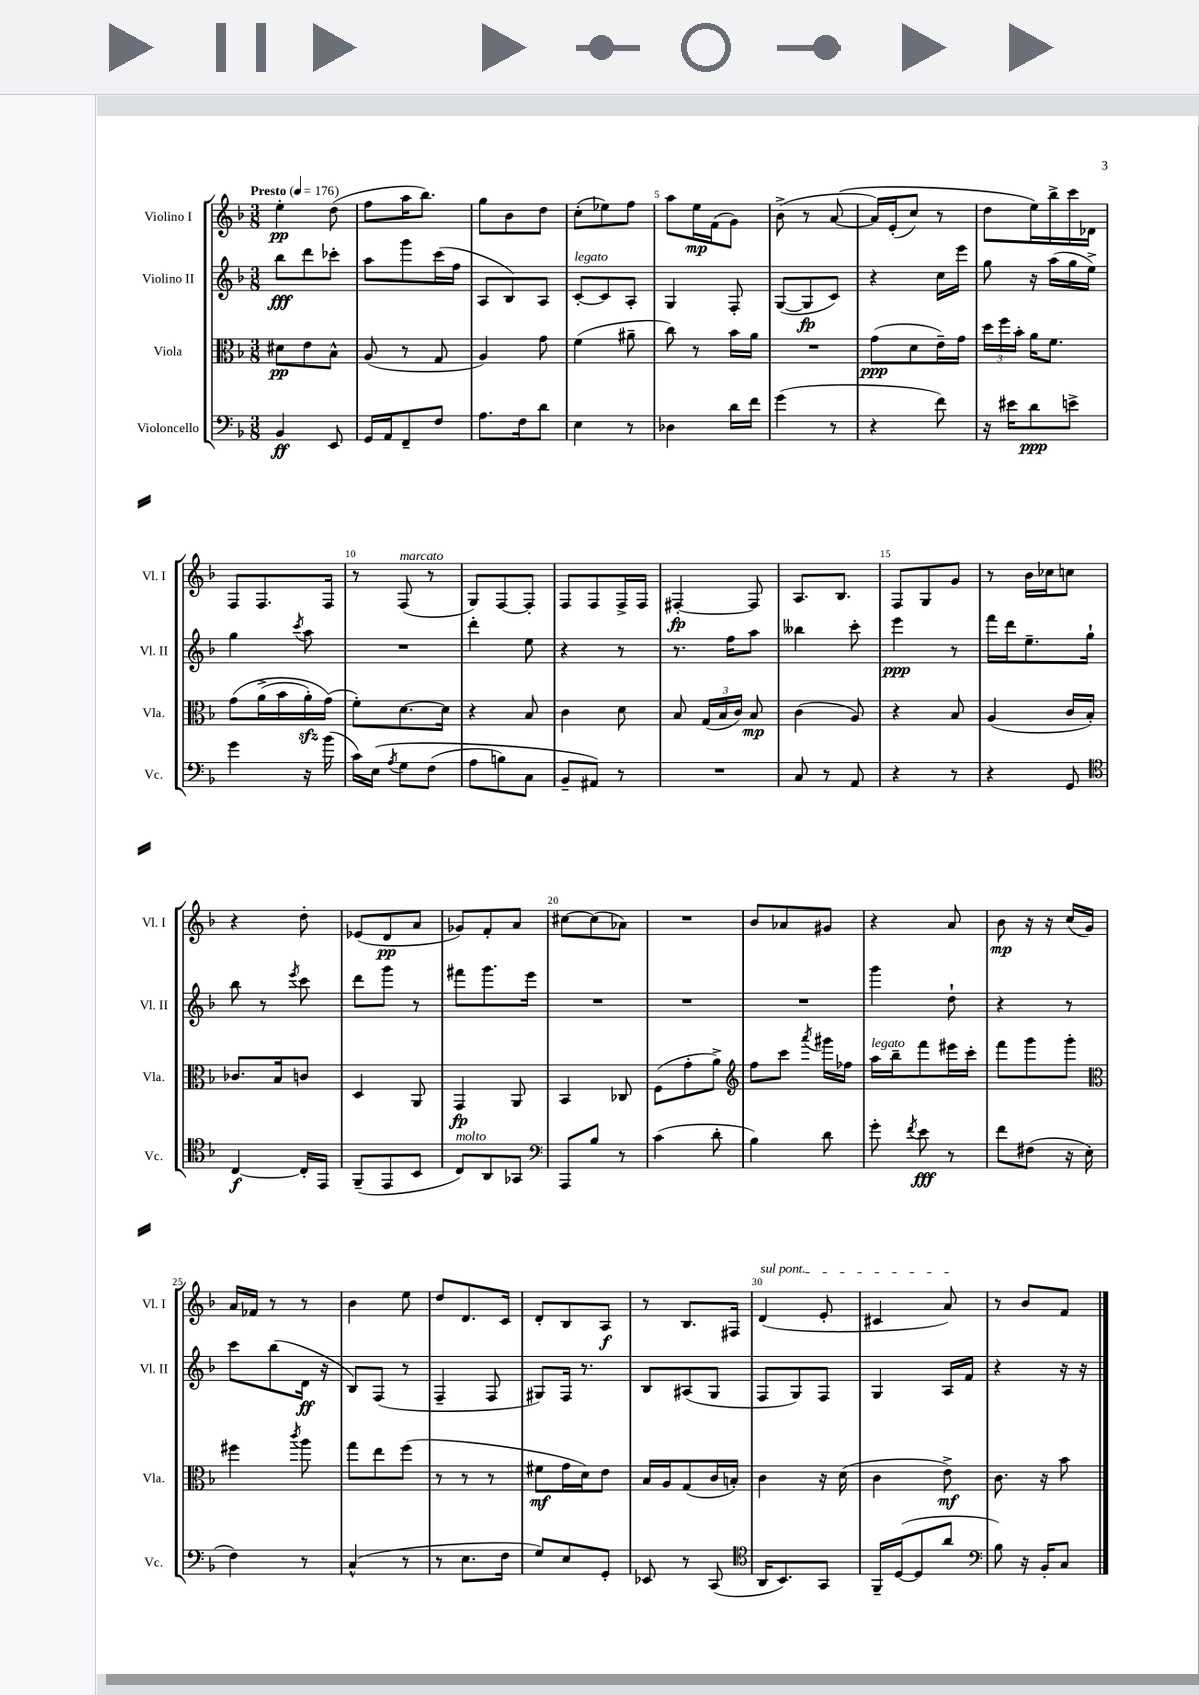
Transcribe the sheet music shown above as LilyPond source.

<<
\new StaffGroup <<
\new Staff = "s0" \with { instrumentName = "Violino I" shortInstrumentName = "Vl. I" } {
    \clef treble \key f \major \numericTimeSignature \time 3/8 \tempo "Presto" 4 = 176
    \autoBeamOff e''4-.\pp d''8( |
    f''8[ a''16 bes''8.]) |
    g''8[ bes'8 d''8] |
    c''8[-.( ees''8) f''8] |
    a''8[ e''16\mp f'16( g'8]) |
    bes'8->( r8 a'8~\( |
    a'16[) e'16-.( c''8]) r8 |
    d''8[ e''16\) bes''16-> c'''16 des'16] |
    f8[ f8. f16] |
    r8 f8^\markup { \italic "marcato" }( r8 |
    g8[) f8~ f8]-. |
    f8[ f8 f16-> f16] |
    fis4~-.\fp fis8 |
    a8.[ bes8.] |
    f8[ g8 g'8] |
    r8 bes'16[ ces''16 c''8] |
    r4 d''8-. |
    ees'8[( d'8\pp a'8] |
    ges'8[) f'8-. a'8] |
    cis''8[~ cis''8( aes'8]) |
    R4. |
    bes'8[ aes'8 gis'8] |
    r4 a'8 |
    bes'8\mp r16 r16 c''16[( g'16]) |
    a'16[ fes'16] r8 r8 |
    bes'4 e''8 |
    d''8[ d'8. c'16] |
    d'8[-. bes8 a8]\f |
    r8 bes8.[ fis16] |
    \once \override TextSpanner.bound-details.left.text = \markup { \italic "sul pont." } d'4\startTextSpan( e'8-. |
    cis'4 a'8\stopTextSpan) |
    r8 bes'8[ f'8] \bar "|." |
}
\new Staff = "s1" \with { instrumentName = "Violino II" shortInstrumentName = "Vl. II" } {
    \clef treble \key f \major \numericTimeSignature \time 3/8
    \autoBeamOff bes''8[\fff d'''8 ces'''8]-. |
    a''8[ g'''8 c'''16( f''16] |
    a8[ bes8) a8] |
    c'8[~-.^\markup { \italic "legato" } c'8 a8]-. |
    g4 f8-. |
    g8[~( g8\fp c'8]) |
    r4 c''16[ e'''16] |
    g''8 r16 a''16[( g''16 e''16]->) |
    g''4 \acciaccatura { c'''8 } a''8 |
    R4. |
    d'''4-. e''8 |
    r4 r8 |
    r8. f''16[ a''8] |
    beses''4 c'''8-. |
    e'''4\ppp r8 |
    f'''16[ d'''16 e''8.-- g''16]-! |
    bes''8 r8 \acciaccatura { e'''8 } c'''8 |
    d'''8[ g'''8] r8 |
    fis'''8[ g'''8. e'''16] |
    R4. |
    R4. |
    R4. |
    g'''4 d''8-! |
    r4 r8 |
    c'''8[ bes''8( d'16]\ff r16 |
    bes8[) f8]( r8 |
    f4-- f8 |
    gis8[) f16] r8. |
    bes8[ ais8( g8] |
    f8[ g8) f8] |
    g4 a16[ f'16] |
    r4 r16 r16 \bar "|." |
}
\new Staff = "s2" \with { instrumentName = "Viola" shortInstrumentName = "Vla." } {
    \clef alto \key f \major \numericTimeSignature \time 3/8
    \autoBeamOff dis'8[\pp e'8 bes8]-^ |
    a8( r8 g8 |
    a4) g'8 |
    f'4( ais'8-- |
    c''8) r8 bes'16[ a'16] |
    R4. |
    g'8[\ppp( d'8 e'16--) g'16] |
    \tuplet 3/2 { d''16[ f''16 bes'16]-. } a'16[ f'8.] |
    g'8[\( a'16->( bes'16 a'16-.\sfz) g'16](\) |
    f'8[-.) d'8.~ d'16] |
    r4 bes8 |
    c'4 d'8 |
    bes8 \tuplet 3/2 { g16[( bes16 c'16]) } bes8\mp |
    c'4( a8) |
    r4 bes8 |
    a4( c'16[ bes16]-.) |
    ces'8.[ bes16 c'8] |
    d4 a,8 |
    g,4\fp a,8 |
    bes,4 ces8 |
    f8[( g'8-. a'8]->) |
    \clef treble f''8[ c'''8] \acciaccatura { a'''8 } gis'''16[ fes''16] |
    a''16[^\markup { \italic "legato" } bes''16-- f'''8 eis'''16 c'''16]-. |
    f'''8[ g'''8 g'''8]-. |
    \clef alto fis''4 \acciaccatura { c'''8 } a''8 |
    g''8[ e''8 f''8]( |
    r8 r8 r8 |
    fis'8[\mf g'16 d'16) e'8] |
    bes16[ a16 g8( c'16 b16]-.) |
    c'4 r16 d'16( |
    c'4 e'8->\mf) |
    c'8. r16 bes'8 \bar "|." |
}
\new Staff = "s3" \with { instrumentName = "Violoncello" shortInstrumentName = "Vc." } {
    \clef bass \key f \major \numericTimeSignature \time 3/8
    \autoBeamOff bes,4\ff e,8 |
    g,16[ a,16 f,8-- f8] |
    a8.[ f16 d'8] |
    e4 r8 |
    des4 d'16[ f'16] |
    g'4( r8 |
    r4 f'8) |
    r16 eis'16[ d'8\ppp e'8]-> |
    g'4 r16 bes'16( |
    c'16[) e16]\( \acciaccatura { a8 } g8[ f8]( |
    a8[ b8) c8] |
    bes,8[-- ais,8]\) r8 |
    R4. |
    c8 r8 a,8 |
    r4 r8 |
    r4 g,8 |
    \clef tenor c4~\f c16[-. e,16] |
    f,8[--( e,8 bes,8] |
    c8[^\markup { \italic "molto" }) a,8 ges,8] |
    \clef bass a,,8[ bes8] r8 |
    c'4( d'8-. |
    bes4) d'8 |
    g'8-. \acciaccatura { f'8 } e'8\fff r8 |
    f'8[ fis8]( r16 e16-. |
    f4) r8 |
    c4-^( r8 |
    r8 e8.[ f16] |
    g8[) e8 g,8]-. |
    ees,8 r8 c,8( |
    \clef tenor a,16[ bes,8.) g,8] |
    f,16[-- d16~( d8 a'8] |
    \clef bass bes8) r16 bes,16[-. c8] \bar "|." |
}
>>
>>
\layout { \context { \Score \override BarNumber.break-visibility = ##(#f #t #t) barNumberVisibility = #(every-nth-bar-number-visible 5) } }
